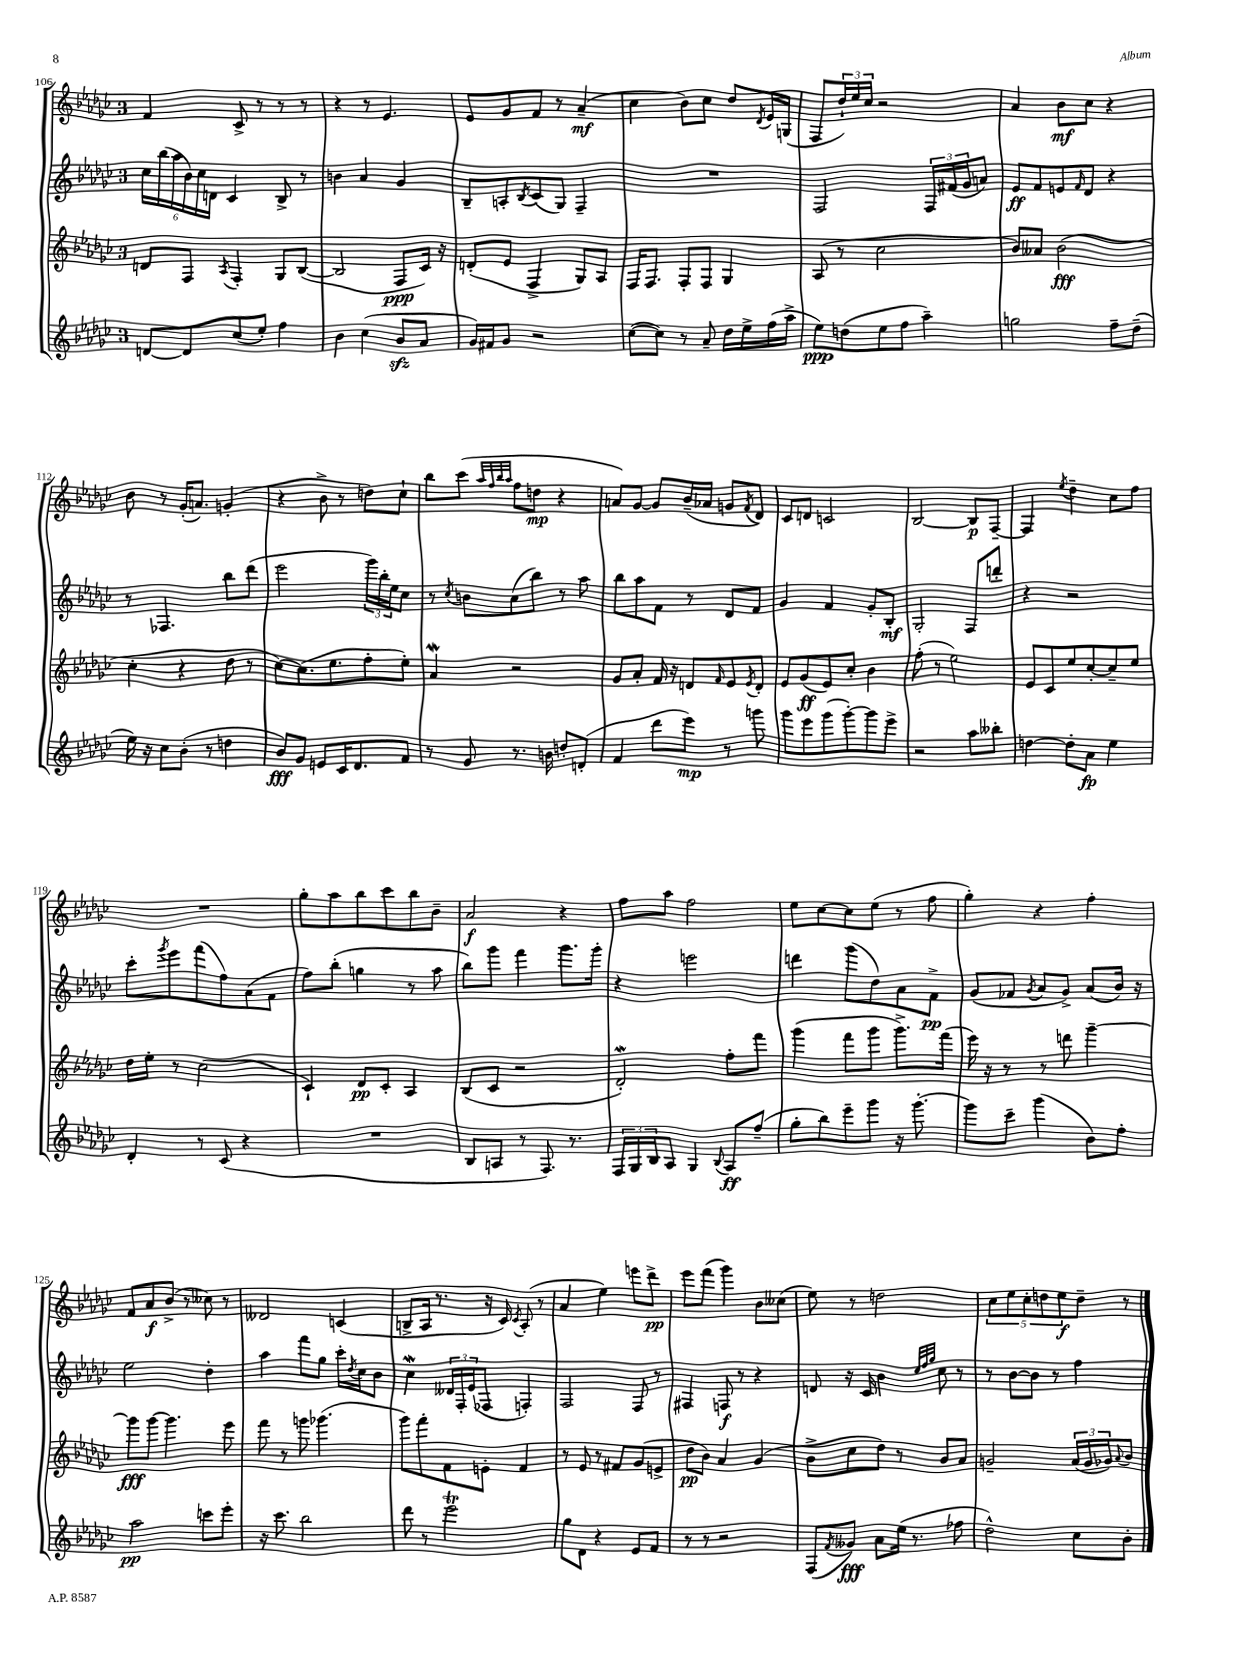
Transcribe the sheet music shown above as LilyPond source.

<<
\new StaffGroup <<
\new Staff = "s0" {
    \clef treble \key ges \major \once \override Staff.TimeSignature.style = #'single-digit \time 3/4
    f'4 ces'8-> r8 r8 r8 |
    r4 r8 ees'4. |
    ees'8 ges'8 f'8 r8 aes'4--\mf( |
    ces''4 bes'8) ces''8 des''8 \acciaccatura { des'8 } ees'16 g16( |
    f8 \tuplet 3/2 { des''16-!) ees''16 ces''16 } r2 |
    aes'4 bes'8\mf ces''8 r4 |
    bes'8 r8 ges'16-.( a'8.) g'4-.( |
    r4 bes'8-> r8 d''8) ces''8-! |
    bes''8 ces'''8( \grace { aes''32 f''32 bes''32 aes''32 } f''8 d''8\mp r4 |
    a'8) ges'8~ ges'8 bes'16--( aes'16 g'8 \acciaccatura { f'8 } des'8) |
    ces'8 d'8 c'2 |
    bes2~ bes8\p f8~-- |
    f4 \acciaccatura { ees''8 } des''4-- ces''8 f''8 |
    R2. |
    ges''8-. aes''8 bes''8 ces'''8 bes''8 bes'8-- |
    aes'2\f r4 |
    f''8 aes''8 f''2 |
    ees''8 ces''8~ ces''8 ees''8( r8 f''8 |
    ges''4-.) r4 f''4-. |
    f'8 aes'8\f bes'8->( r8 ceses''8) r8 |
    deses'2 c'4( |
    b8-> aes16 r8. r16 ces'16) \acciaccatura { ces'8 } aes8-.( r8 |
    aes'4 ees''4) e'''8 des'''8->\pp |
    ees'''8 f'''8( ges'''4) bes'8 ceses''8( |
    ees''8) r8 d''2 |
    \tuplet 5/4 { ces''8 ees''8 ces''8-. d''8 ees''8\f } d''8-- r8 \bar "|." |
}
\new Staff = "s1" {
    \clef treble \key ges \major \once \override Staff.TimeSignature.style = #'single-digit \time 3/4
    \tuplet 6/4 { ces''16 bes''16( aes''16 bes'16) ces''16 d'16 } ces'4 bes8-> r8 |
    b'4 aes'4 ges'4 |
    bes8-- a8-. \acciaccatura { bes8 } ces'8( ges8) f4-- |
    R2. |
    f2 \tuplet 3/2 { f16 fis'16( ges'16 } a'8) |
    ees'8\ff f'8 e'8 \grace { f'16 } des'8 r4 |
    r8 fes4. bes''8 des'''8( |
    ees'''2 \tuplet 3/2 { ges'''16) bes''16-. ees''16 } ces''8 |
    r8 \acciaccatura { ces''8 } b'8 ces''8( bes''8) r8 aes''8 |
    bes''8 aes''8 f'8 r8 des'8 f'8 |
    ges'4 f'4 ges'8-. bes8-.\mf |
    ges2-. f8 d'''8-. |
    r4 r2 |
    ces'''8-. \acciaccatura { ges'''8 } ees'''8 f'''8( f''8) aes'8( f'8 |
    f''8) bes''8-.( g''4 r8 aes''8 |
    bes''8) ges'''8 f'''4 ges'''8. ges'''16-. |
    r4 e'''2 |
    d'''4 ges'''8( des''8) aes'8 f'8->\pp |
    ges'8( fes'8 \acciaccatura { ges'8 } aes'8 ges'8->) aes'8( bes'16) r16 |
    ees''2 des''4-. |
    aes''4 f'''8 ges''8 ces'''16-. \acciaccatura { des''8 } ces''16 bes'8 |
    ces''4\mordent \tuplet 3/2 { deses'16 f16-. ees'16( } fes8 f4-.) |
    f2 f8 r8 |
    fis4 f8\f r8 r4 |
    d'8 r16 ces'16 bes'4 \grace { ees''32 f''32 ges''32 } ces''8 r8 |
    r8 bes'8~ bes'8 r8 f''4 \bar "|." |
}
\new Staff = "s2" {
    \clef treble \key ges \major \once \override Staff.TimeSignature.style = #'single-digit \time 3/4
    d'8 f8 \acciaccatura { aes8 } f4-. ges8 bes8~( |
    bes2 f8\ppp ces'16) r16 |
    d'8-.( ees'8 f4-> ges8) aes8 |
    f16 f8. f8-. f8 ges4 |
    aes8( r8 ces''2 |
    bes'8) aeses'8 bes'2\fff( |
    ces''4-. r4 des''8 r8 |
    ces''8~) ces''8.( ees''8. f''8-. ees''8-.) |
    aes'4\mordent r2 |
    ges'8 aes'8-. f'16 r16 d'8 \grace { f'16 } ees'8 \acciaccatura { ees'8 } d'8-. |
    ees'8 ges'8\ff( ees'8) ces''8-. bes'4 |
    f''8-.( r8 ees''2) |
    ees'8 ces'8 ees''8 ces''8~-. ces''8-- ees''8 |
    des''16 ees''16-. r8 ces''2( |
    ces'4-!) des'8\pp ces'8-. aes4 |
    bes8( ces'8 r2 |
    des'2-.\mordent) f''8-. f'''8 |
    ges'''4( f'''8 ges'''8 ges'''8.->) f'''16( |
    ees'''16) r16 r8 r8 d'''8 ges'''4~-- |
    ges'''8\fff ges'''8~ ges'''4. ees'''8 |
    f'''8 r8 g'''8 ges'''4.( |
    ges'''8) f'''8-. f'8 e'8-. f'4 |
    r8 ees'8 r8 fis'8 ges'8( e'8-> |
    des''8\pp bes'8) aes'4 ges'4( |
    bes'8-> ces''8 des''8) r8 bes'8 aes'8 |
    g'2-- \tuplet 3/2 { aes'16( g'16 ges'16) } \appoggiatura { aes'8 } bes'8 \bar "|." |
}
\new Staff = "s3" {
    \clef treble \key ges \major \once \override Staff.TimeSignature.style = #'single-digit \time 3/4
    d'8~ d'8 ces''8( ees''8-.) f''4 |
    bes'4 ces''4( bes'8\sfz aes'8 |
    ges'16) fis'16 ges'8 r2 |
    ces''8~( ces''8) r8 aes'8-- des''16 ees''16-> f''16( aes''16-> |
    ees''8\ppp) d''8( ees''8 f''8 aes''4--) |
    g''2 f''8-- des''8--( |
    ees''16) r16 ces''8 bes'8-.( r8 d''4 |
    bes'8\fff) ges'8 e'8 ces'16 des'8. f'8 |
    r8 ges'8 r8. b'16 d''8-. d'8-.( |
    f'4 des'''8 ees'''8\mp) r8 g'''8 |
    ges'''8 ees'''8 ges'''8( ges'''8~-.) ges'''8 ees'''8-> |
    r2 aes''8 beses''8-. |
    d''4~ d''8-. aes'8\fp ees''4 |
    des'4-. r8 ces'8( r4 |
    R2. |
    bes8 a8 r8 f8.) r8. |
    \tuplet 3/2 { f16 ges16 bes16 } aes8 ges4 \appoggiatura { bes8 } aes8\ff f''8--( |
    ges''8-. bes''8) ees'''8-- ges'''8 r16 ges'''8.~-. |
    ges'''8 ces'''8-- ges'''4( bes'8) f''8-. |
    aes''2\pp c'''8 ees'''8-. |
    r16 ces'''8. bes''2 |
    des'''8 r8 ees'''2\trill |
    ges''8 des'8 r4 ees'8 f'8 |
    r8 r8 r2 |
    f8( \acciaccatura { f'8 } geses'8\fff) aes'8 ees''16( r8. fes''8 |
    des''2-^) ces''8 bes'8-. \bar "|." |
}
>>
>>
\layout { \context { \Score currentBarNumber = #106 } }
